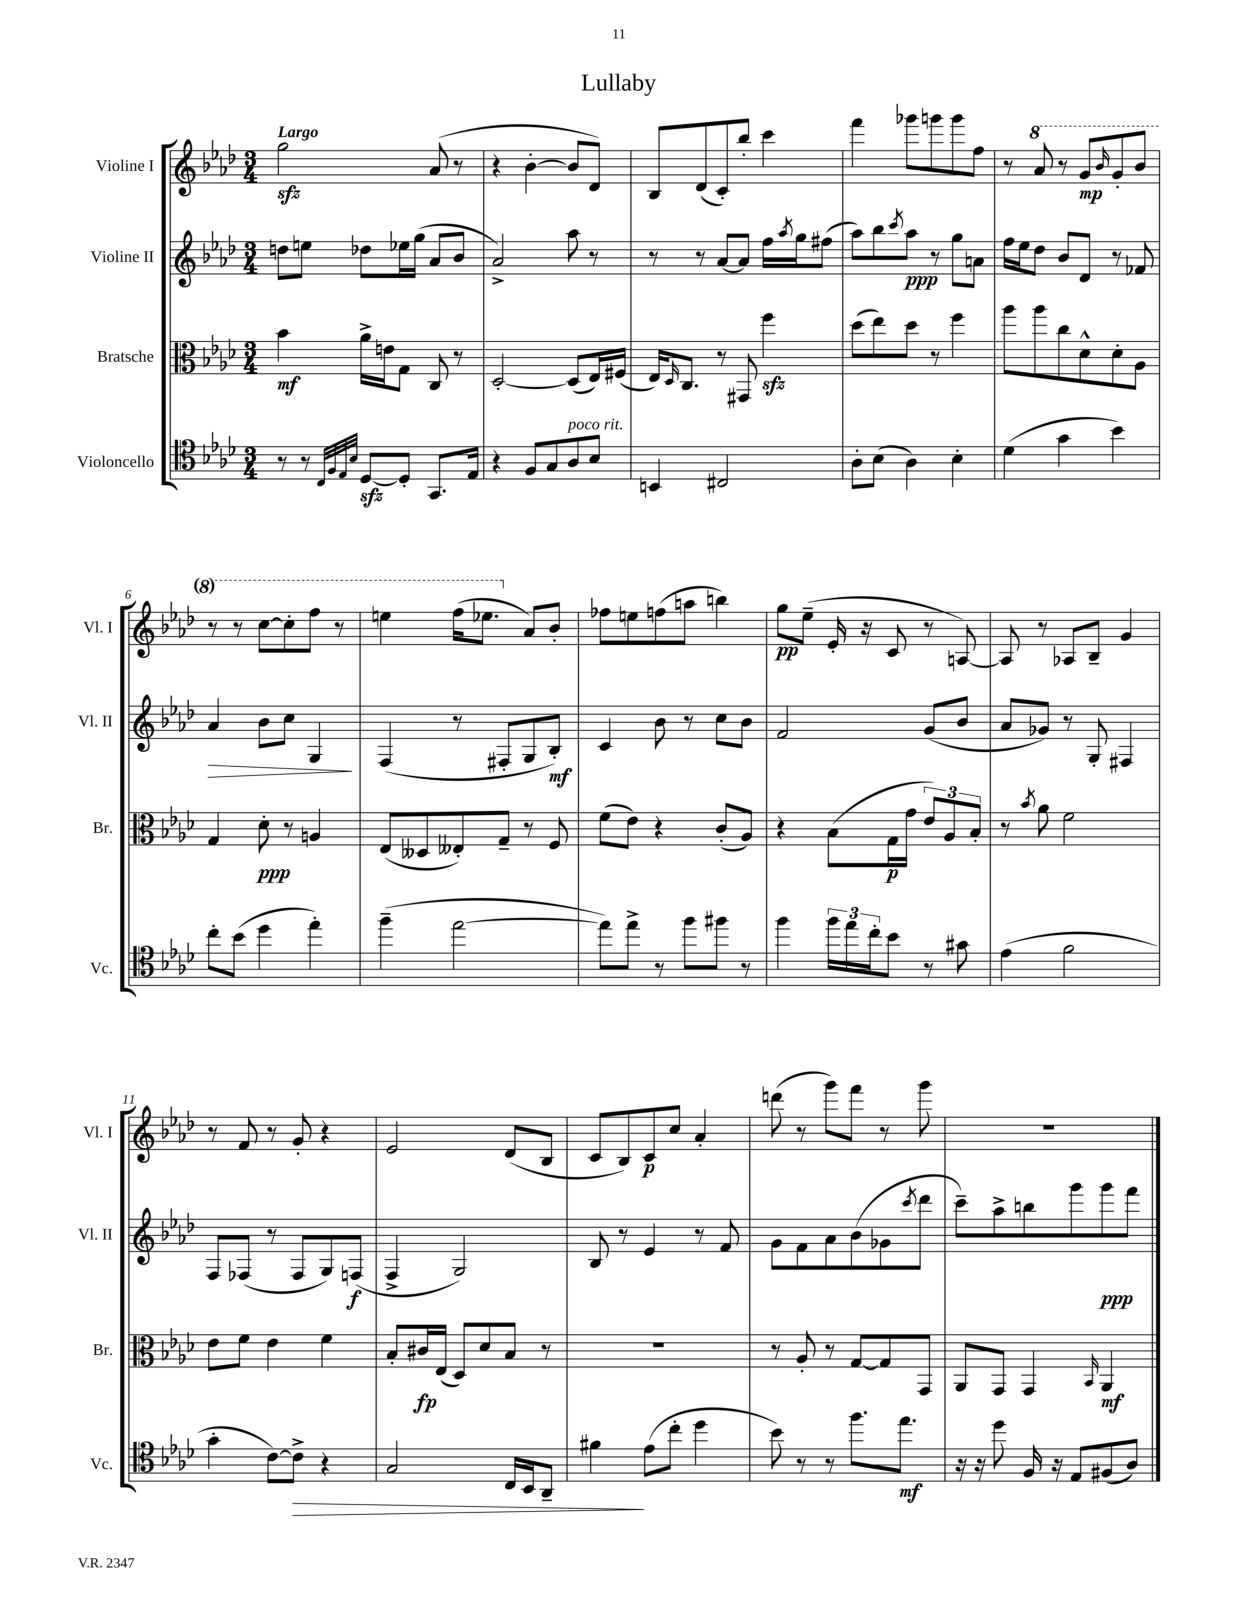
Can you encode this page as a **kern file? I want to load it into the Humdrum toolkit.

**kern	**kern	**kern	**kern
*staff4	*staff3	*staff2	*staff1
*clefC4	*clefC3	*clefG2	*clefG2
*k[b-e-a-d-]	*k[b-e-a-d-]	*k[b-e-a-d-]	*k[b-e-a-d-]
*M3/4	*M3/4	*M3/4	*M3/4
8r	4b-	8dd	2gg
8r	.	8ee	.
32qqC	.	.	.
32qqF	.	.	.
32qqE-	.	.	.
32qqB-	.	.	.
[8D-	16a-^	8dd-	.
.	16e	.	.
8D-']	8G	16ee-	.
.	.	(16gg	.
8.GG	8C	8a-	(8a-
.	8r	8b-	8r
16E-	.	.	.
=	=	=	=
4r	[2D-'	2a-^)	4r
8F	.	.	[4b-'
8G	.	.	.
8A-	(8D-]	8aa-	8b-]
8B-	16E-)	8r	8d-)
.	(16F#	.	.
=	=	=	=
4BB	16E-)	8r	8B-
.	16qqD-	.	.
.	8.C	.	.
.	.	8r	(8d-
2C#	8r	[8a-	8c')
.	8GG#	8a-]	8bb-'
.	4ff	16ff	4ccc
.	.	8qaa-	.
.	.	16gg	.
.	.	(8ff#	.
=	=	=	=
8A-'	(8dd-	8aa-)	4fff
(8B-	8ee-)	8bb-	.
.	.	8qccc	.
4A-)	8dd-	8aa-	8ggg-
.	8r	8r	8ggg
4B-'	4ff	8gg	8ggg
.	.	8a	8ff
=	=	=	=
(4d-	8aa-	16ff	8r
.	.	16ee-	.
.	8aa-	8dd-	8aa-
4g	8cc	8b-	8r
.	8d-^^	8d-	8gg
.	.	.	16qqbb-
4b-)	8d-'	8r	8gg'
.	8A-	8f-	8bb-
=	=	=	=
8cc'	4G	4a-	8r
(8b-	.	.	8r
4dd-	8d-'	8b-	[8ccc
.	8r	8cc	8ccc']
4ee-')	4A	4G	8fff
.	.	.	8r
=	=	=	=
(4ff~	(8E-	(4F	4eee
.	8D--	.	.
[2ee-	8E--')	8r	(16fff
.	.	.	8.eee-
.	8G~	8F#'	.
.	8r	8G	8a-)
.	8F	8B-')	8b-'
=	=	=	=
8ee-])	(8f	4c	8ff-
8ee-^	8e-)	.	8ee
8r	4r	8b-	(8ff
8ff	.	8r	8aa
8ff#	(8c'	8cc	4bb)
8r	8A-)	8b-	.
=	=	=	=
4ff	4r	2f	8gg
.	.	.	(8ee-~
24ff	(8B-	.	16e-'
24ee-	.	.	.
.	.	.	16r
24cc'	.	.	.
8b-	16G	.	8c
.	16g	.	.
8r	12e-)	(8g	8r
.	12A-	.	.
8g#	.	8b-	[8A)
.	12B-'	.	.
=	=	=	=
(4e-	8r	8a-	8A]
.	8qb-	.	.
.	8a-	8g-)	8r
2f	2f	8r	8A-
.	.	8G'	8B-~
.	.	4F#	4g
=	=	=	=
4g'	8e-	8F	8r
.	8f	(8F-	8f
[8c)	4e-	8r	8r
8c^]	.	8F-	8g'
4r	4f	8G)	4r
.	.	(8F	.
=	=	=	=
2G	8B-'	4F^	2e-
.	16c#	.	.
.	(16E-	.	.
.	8D-)	2G)	.
.	8d-	.	.
16C	8B-	.	(8d-
16BB-	.	.	.
8AA-~	8r	.	8B-
=	=	=	=
4f#	2.r	8B-	8c
.	.	8r	8B-)
(8e-	.	4e-	8c
8cc'	.	.	8cc
4dd-	.	8r	4a-'
.	.	8f	.
=	=	=	=
8b-)	8r	8g	(8ddd
8r	8A-'	8f	8r
8r	8r	8a-	8ggg)
8.ff	[8G	(8b-	8fff
.	8G]	8g-	8r
8.ee-	.	.	.
.	.	8qccc	.
.	8GG	8ddd-	8ggg
=	=	=	=
16r	8AA-	8ccc~)	2.r
16r	.	.	.
8dd-	8GG	8aa-^	.
16F	4GG	8bb	.
16r	.	.	.
8E-	.	8ggg	.
.	16qqBB-	.	.
(8F#	4AA-	8ggg	.
8A-)	.	8fff	.
==	==	==	==
*-	*-	*-	*-
